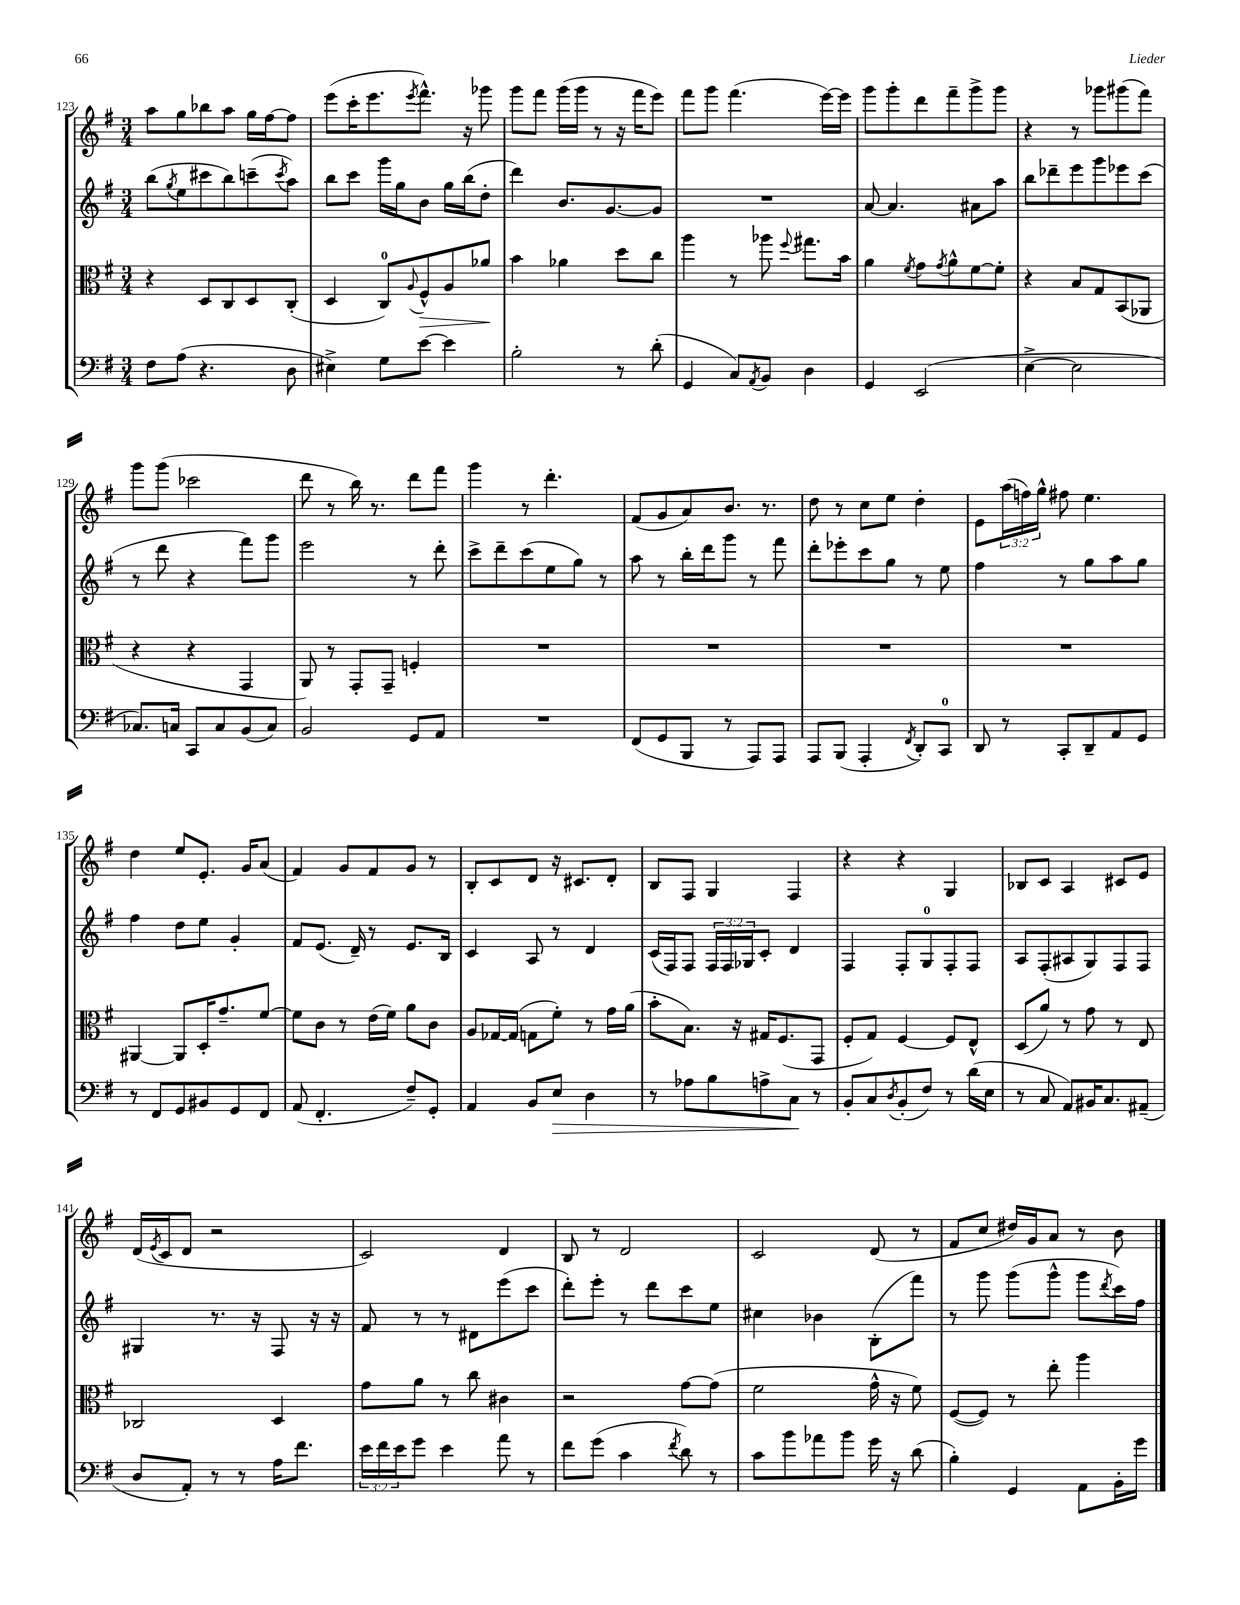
<<
\new StaffGroup <<
\new Staff = "s0" {
    \clef treble \key g \major \numericTimeSignature \time 3/4 \override Staff.TupletNumber.text = #tuplet-number::calc-fraction-text
    a''8 g''8 bes''8 a''8 g''16 fis''16~ fis''8 |
    e'''8( c'''16-. e'''8. \acciaccatura { e'''8 } fis'''8.-^) r16 ges'''8 |
    g'''8 fis'''8 g'''16( g'''16 r8 r16 fis'''16 e'''8) |
    fis'''8 g'''8 fis'''4.( e'''16~) e'''16 |
    g'''8 g'''8-. d'''8 fis'''8-- g'''8-> g'''8 |
    r4 r8 ges'''8 gis'''8( fis'''8) |
    g'''8 g'''8( ces'''2 |
    d'''8 r8 b''16) r8. d'''8 fis'''8 |
    g'''4 r8 d'''4.-. |
    fis'8( g'8 a'8) b'8. r8. |
    d''8 r8 c''8 e''8 d''4-. |
    e'8 \tuplet 3/2 { a''16( f''16) g''16-^ } fis''8 e''4. |
    d''4 e''8 e'8.-. g'16 a'8( |
    fis'4) g'8 fis'8 g'8 r8 |
    b8-. c'8 d'8 r16 cis'8. d'8-. |
    b8 fis8 g4 fis4 |
    r4 r4 g4 |
    bes8 c'8 a4 cis'8 e'8 |
    d'16( \acciaccatura { e'8 } c'16 d'8 r2 |
    c'2) d'4 |
    b8 r8 d'2 |
    c'2 d'8( r8 |
    fis'8 c''8 dis''16) g'16 a'8 r8 b'8 \bar "|." |
}
\new Staff = "s1" {
    \clef treble \key g \major \numericTimeSignature \time 3/4 \override Staff.TupletNumber.text = #tuplet-number::calc-fraction-text
    b''8( \acciaccatura { g''8 } e''8 cis'''8 b''8) c'''8--( \acciaccatura { c'''8 } a''8) |
    b''8 c'''8 g'''16 g''16 b'8 g''16 b''16( d''8-. |
    d'''4) b'8. g'8.~ g'8 |
    R2. |
    a'8~ a'4. ais'8 a''8 |
    b''8 des'''8-- e'''8 g'''8 ees'''8 c'''8( |
    r8 d'''8 r4 fis'''8) g'''8 |
    e'''2 r8 d'''8-. |
    c'''8-> d'''8-- c'''8( e''8 g''8) r8 |
    a''8 r8 b''16-. d'''16 g'''8 r8 fis'''8 |
    d'''8-. ees'''8-. c'''8 g''8 r8 e''8 |
    fis''4 r8 g''8 a''8 g''8 |
    fis''4 d''8 e''8 g'4-. |
    fis'8 e'8.( d'16--) r8 e'8. b16 |
    c'4 a8 r8 d'4 |
    c'16( fis16) fis8 \tuplet 3/2 { fis16 fis16 ges16 } c'8-. d'4 |
    fis4 fis8-. g8-0 fis8-. fis8 |
    a8 fis8-.( ais8 g8) fis8 fis8 |
    gis4 r8. r16 fis8 r16 r16 |
    fis'8 r8 r8 dis'8 e'''8( c'''8 |
    d'''8-.) e'''8-. r8 d'''8 c'''8 e''8 |
    cis''4 bes'4 b8-.( fis'''8) |
    r8 g'''8 g'''8( g'''8-^ g'''8 \acciaccatura { d'''8 } c'''16) fis''16 \bar "|." |
}
\new Staff = "s2" {
    \clef alto \key g \major \numericTimeSignature \time 3/4
    r4 d8 c8 d8 c8-.( |
    d4 c8-0) \appoggiatura { a8 } fis8-^\> a8 aes'8\! |
    b'4 aes'4 d''8 c''8 |
    a''4 r8 aes''8 \appoggiatura { fis''8 } gis''8. b'16 |
    a'4 \acciaccatura { fis'8 } g'8 \acciaccatura { g'8 } a'8-^ fis'8~ fis'8-. |
    r4 b8 g8 b,8( aes,8 |
    r4 r4 g,4 |
    a,8) r8 g,8-. g,8-- f4-. |
    R2. |
    R2. |
    R2. |
    R2. |
    ais,4~ ais,8 d16-. g'8.-- fis'8~ |
    fis'8 c'8 r8 e'16( fis'16) a'8 c'8 |
    a8 ges16~ ges16( g8 fis'8-.) r8 g'16 a'16( |
    b'8-. b8.) r16 gis16 fis8.( g,8 |
    fis8-. g8) fis4~ fis8 e8-^ |
    d8( a'8) r8 g'8 r8 e8 |
    ces2 d4 |
    g'8 a'8 r8 c''8 cis'4 |
    r2 g'8~ g'8( |
    fis'2 g'16-^ r16 fis'8) |
    fis8~( fis8) r8 e''8-. a''4 \bar "|." |
}
\new Staff = "s3" {
    \clef bass \key g \major \numericTimeSignature \time 3/4 \override Staff.TupletNumber.text = #tuplet-number::calc-fraction-text
    fis8 a8( r4. d8 |
    eis4->) g8 e'8~ e'4 |
    b2-. r8 d'8-.( |
    g,4 c8) \acciaccatura { a,8 } b,8 d4 |
    g,4 e,2( |
    e4~-> e2 |
    ces8.) c16 c,8 c8 b,8( c8) |
    b,2 g,8 a,8 |
    R2. |
    fis,8( g,8 b,,8 r8 a,,8) a,,8 |
    a,,8 b,,8( a,,4-. \acciaccatura { fis,8 } d,8-.) c,8-0 |
    d,8 r8 c,8-. d,8-- a,8 g,8 |
    r8 fis,8 g,8 bis,8 g,8 fis,8 |
    a,8( fis,4.-. fis8--) g,8-. |
    a,4 b,8 e8\> d4 |
    r8 aes8 b8 a8-> c8\! r8 |
    b,8-. c8 \acciaccatura { d8 } b,8-.( fis8) r8 d'16( e16 |
    r8 c8 a,8) bis,16 c8. ais,8--( |
    d8 a,8-.) r8 r8 a16 fis'8. |
    \tuplet 3/2 { e'16 fis'16 e'16 } g'8 e'4 a'8 r8 |
    fis'8 g'8( c'4 \acciaccatura { fis'8 } d'8) r8 |
    c'8 b'8 aes'8 b'8 g'16 r16 d'8( |
    b4-.) g,4 a,8 b,16-. g'16 \bar "|." |
}
>>
>>
\layout { \context { \Score currentBarNumber = #123 } }
